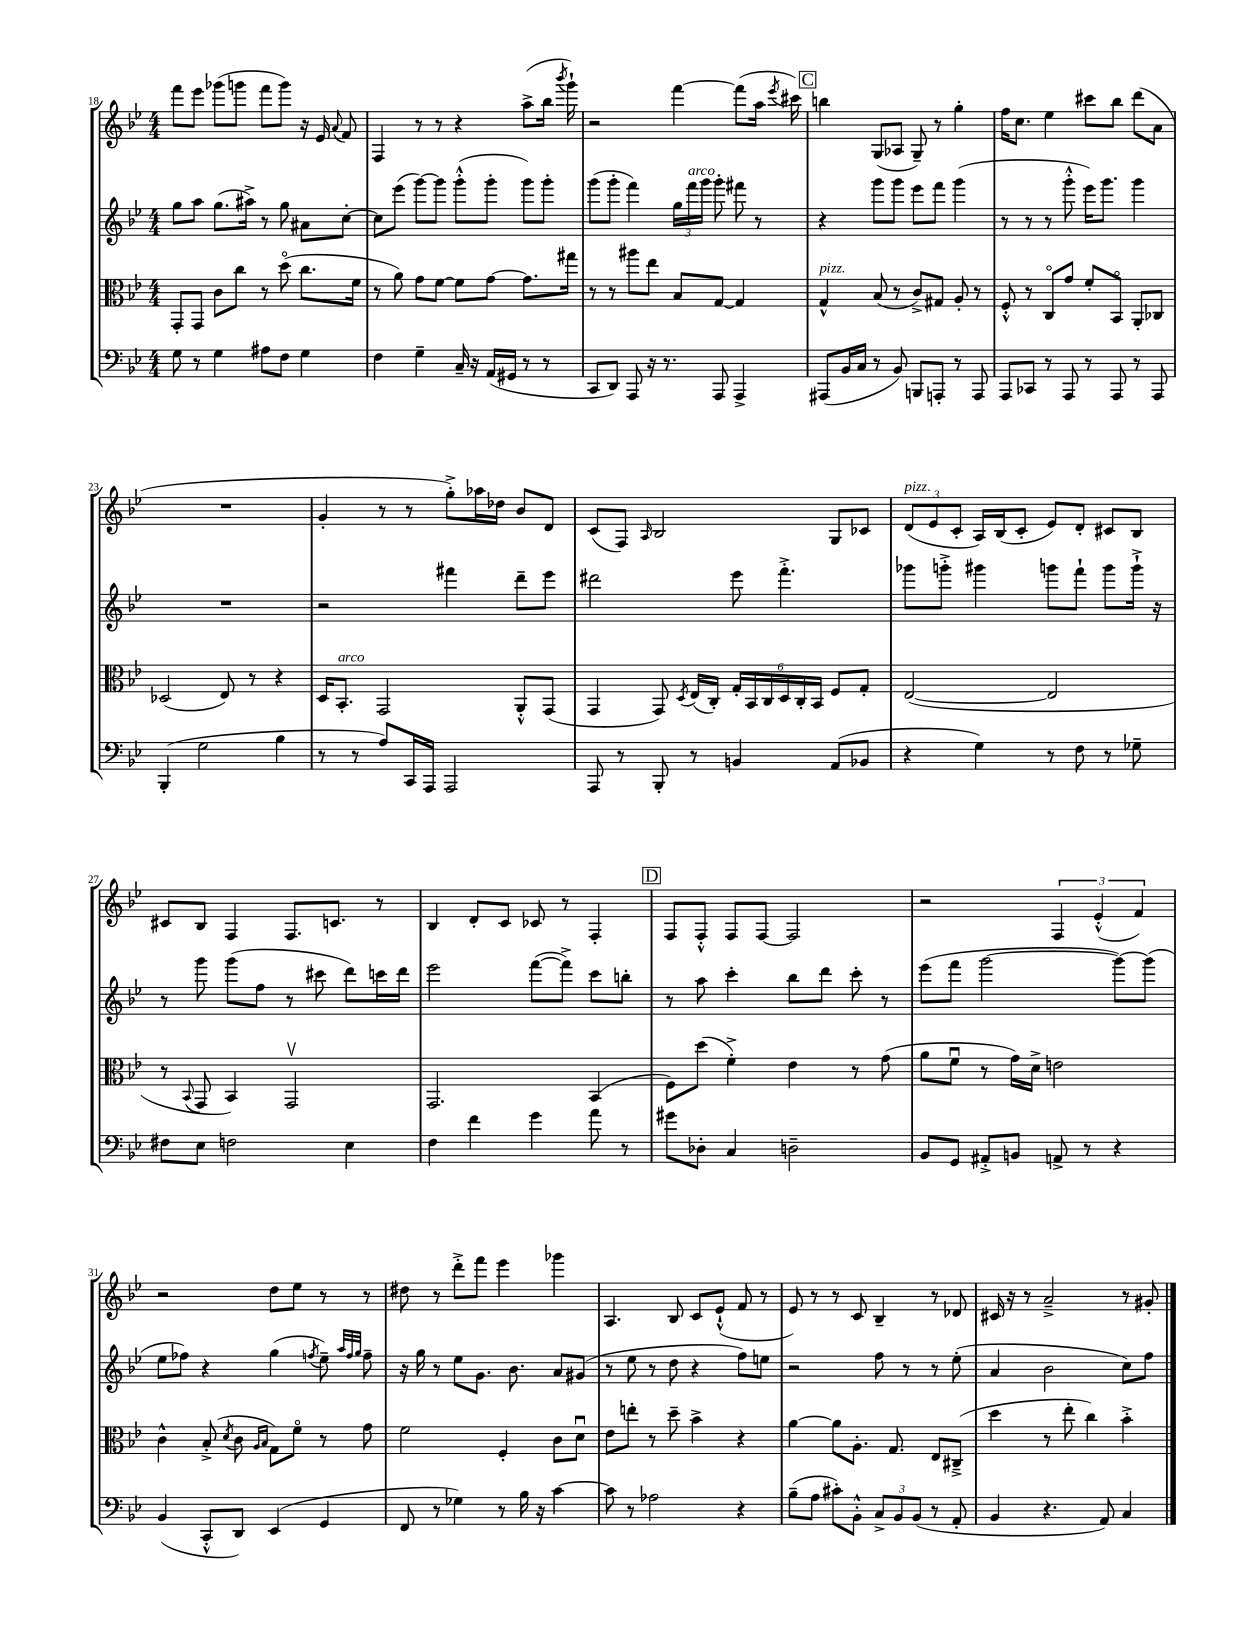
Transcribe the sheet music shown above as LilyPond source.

<<
\new StaffGroup <<
\new Staff = "s0" {
    \clef treble \key bes \major \numericTimeSignature \time 4/4
    \autoBeamOff f'''8[ ees'''8] ges'''8[( g'''8] f'''8[ g'''8]) r16 ees'16 \appoggiatura { a'8 } f'8 |
    f4 r8 r8 r4 a''8[->( bes''16] \acciaccatura { bes'''8 } g'''16-!) |
    r2 f'''4~ f'''8[( a''16] \acciaccatura { ees'''8 } cis'''16) |
    \mark \markup { \box "C" } b''4 g8[( aes8] g8--) r8 g''4-. |
    f''16[ c''8.] ees''4 cis'''8[ bes''8] d'''8[( a'8] |
    R1 |
    g'4-. r8 r8 g''8[-.->) aes''16 des''16] bes'8[ d'8] |
    c'8[( f8]) \grace { a16 } bes2 g8[ ces'8] |
    \tuplet 3/2 { d'8[^\markup { \italic "pizz." }( ees'8 c'8]-. } a16[) bes16( c'8]-. ees'8[) d'8]-. cis'8[ bes8] |
    cis'8[ bes8] f4 f8.[ c'8.] r8 |
    bes4 d'8[-. c'8] ces'8 r8 f4-. |
    \mark \markup { \box "D" } f8[ f8]-.-^ f8[ f8]~ f2 |
    r2 \tuplet 3/2 { f4 ees'4-.-^( f'4) } |
    r2 d''8[ ees''8] r8 r8 |
    dis''8 r8 d'''8[-.-> f'''8] ees'''4 ges'''4 |
    a4. bes8 c'8[ ees'8]-!-^( f'8 r8 |
    ees'8) r8 r8 c'8 bes4-- r8 des'8 |
    cis'16 r16 r8 a'2---> r8 gis'8-. \bar "|." |
}
\new Staff = "s1" {
    \clef treble \key bes \major \numericTimeSignature \time 4/4
    \autoBeamOff g''8[ a''8] g''8.[( ais''16]->) r8 g''8 ais'8[ c''8]~-. |
    c''8[ ees'''8]( g'''8[~) g'''8] g'''8[-.-^( g'''8]-. g'''8[) g'''8]-. |
    g'''8[( g'''8]-. f'''4) \tuplet 3/2 { g''16[ f'''16^\markup { \italic "arco" } g'''16] } g'''8-. fis'''8 r8 |
    \mark \markup { \box "C" } r4 g'''8[ g'''8] ees'''8[ f'''8] g'''4( |
    r8 r8 r8 g'''8-.-^ ees'''16[) g'''8.] g'''4 |
    R1 |
    r2 fis'''4 d'''8[-- ees'''8] |
    dis'''2 ees'''8 f'''4.-.-> |
    ges'''8[ g'''8]-.-> gis'''4 g'''8[ f'''8]-! g'''8[ g'''16]-!-> r16 |
    r8 g'''8 g'''8[( f''8] r8 cis'''8 d'''8[) c'''16 d'''16] |
    ees'''2 f'''8[~( f'''8]->) c'''8[ b''8]-. |
    \mark \markup { \box "D" } r8 a''8 c'''4-. bes''8[ d'''8] c'''8-. r8 |
    ees'''8[( f'''8] g'''2~ g'''8[~) g'''8]( |
    ees''8[ fes''8]) r4 g''4( \acciaccatura { f''8 } ees''8--) \grace { a''32[ f''32 g''32] } f''8-- |
    r16 g''16 r8 ees''8[ g'8.] bes'8. a'8[ gis'8]( |
    r8 ees''8 r8 d''8 r4 f''8[) e''8] |
    r2 f''8 r8 r8 ees''8-.( |
    a'4 bes'2 c''8[) f''8] \bar "|." |
}
\new Staff = "s2" {
    \clef alto \key bes \major \numericTimeSignature \time 4/4
    \autoBeamOff g,8[-. g,8] c'8[ c''8] r8 d''8\flageolet( c''8.[ f'16] |
    r8 a'8) g'8[ f'8]~ f'8[ g'8]~ g'8.[ gis''16] |
    r8 r8 ais''8[ ees''8] bes8[ g8]~ g4 |
    \mark \markup { \box "C" } g4-^^\markup { \italic "pizz." } bes8( r8 c'8[->) gis8] a8-. r8 |
    f8-.-^ r8 c8[\flageolet g'8] f'8[-. bes,8]\flageolet a,8[-. ces8] |
    des2( ees8) r8 r4 |
    d16[ bes,8.]-.^\markup { \italic "arco" } g,2 a,8[-.-^ g,8]( |
    g,4 g,8) \acciaccatura { d8 } ees16[( c16]-.) \tuplet 6/4 { g16[-. bes,16 c16 d16 c16-. bes,16] } f8[ g8]-. |
    ees2~( ees2 |
    r8 \appoggiatura { bes,8 } g,8 bes,4) g,2\upbow |
    g,2. bes,4( |
    \mark \markup { \box "D" } f8[) d''8]( f'4-.->) ees'4 r8 g'8( |
    a'8[ f'8]\downbow r8 g'16[) d'16]-> e'2 |
    c'4-^ bes8-.->( \acciaccatura { d'8 } c'8 \grace { a16[ bes16] } g8[) f'8]\flageolet r8 g'8 |
    f'2 f4-. c'8[ d'8]\downbow |
    ees'8[ e''8]-. r8 d''8-- bes'4-> r4 |
    a'4~ a'8[ a8.]-. g8. ees8[ cis8]--->( |
    d''4 r8 ees''8-. c''4) bes'4-.-> \bar "|." |
}
\new Staff = "s3" {
    \clef bass \key bes \major \numericTimeSignature \time 4/4
    \autoBeamOff g8 r8 g4 ais8[ f8] g4 |
    f4 g4-- c16-- r16 a,16[( gis,16] r8 r8 |
    c,8[ d,8]) a,,8 r16 r8. a,,8 a,,4-> |
    \mark \markup { \box "C" } ais,,8[( bes,16 c16] r8 bes,8) b,,8[ a,,8]-. r8 a,,8 |
    a,,8[ ces,8] r8 a,,8 r8 a,,8 r8 a,,8 |
    bes,,4-.( g2 bes4 |
    r8 r8 a8[) c,16 a,,16] a,,2 |
    a,,8 r8 bes,,8-. r8 b,4 a,8[( bes,8] |
    r4 g4) r8 f8 r8 ges8-- |
    fis8[ ees8] f2 ees4 |
    f4 f'4 g'4 a'8 r8 |
    \mark \markup { \box "D" } gis'8[ des8]-. c4 d2-- |
    bes,8[ g,8] ais,8[-.-> b,8] a,8-> r8 r4 |
    bes,4( c,8[-.-^ d,8]) ees,4( g,4 |
    f,8 r8 ges4) r8 bes16 r16 c'4~ |
    c'8 r8 aes2 r4 |
    bes8[--( a8] cis'8[-.) bes,8]-.-^ \tuplet 3/2 { c8[-> bes,8 bes,8]( } r8 a,8-. |
    bes,4 r4. a,8) c4 \bar "|." |
}
>>
>>
\layout { \context { \Score currentBarNumber = #18 } }
